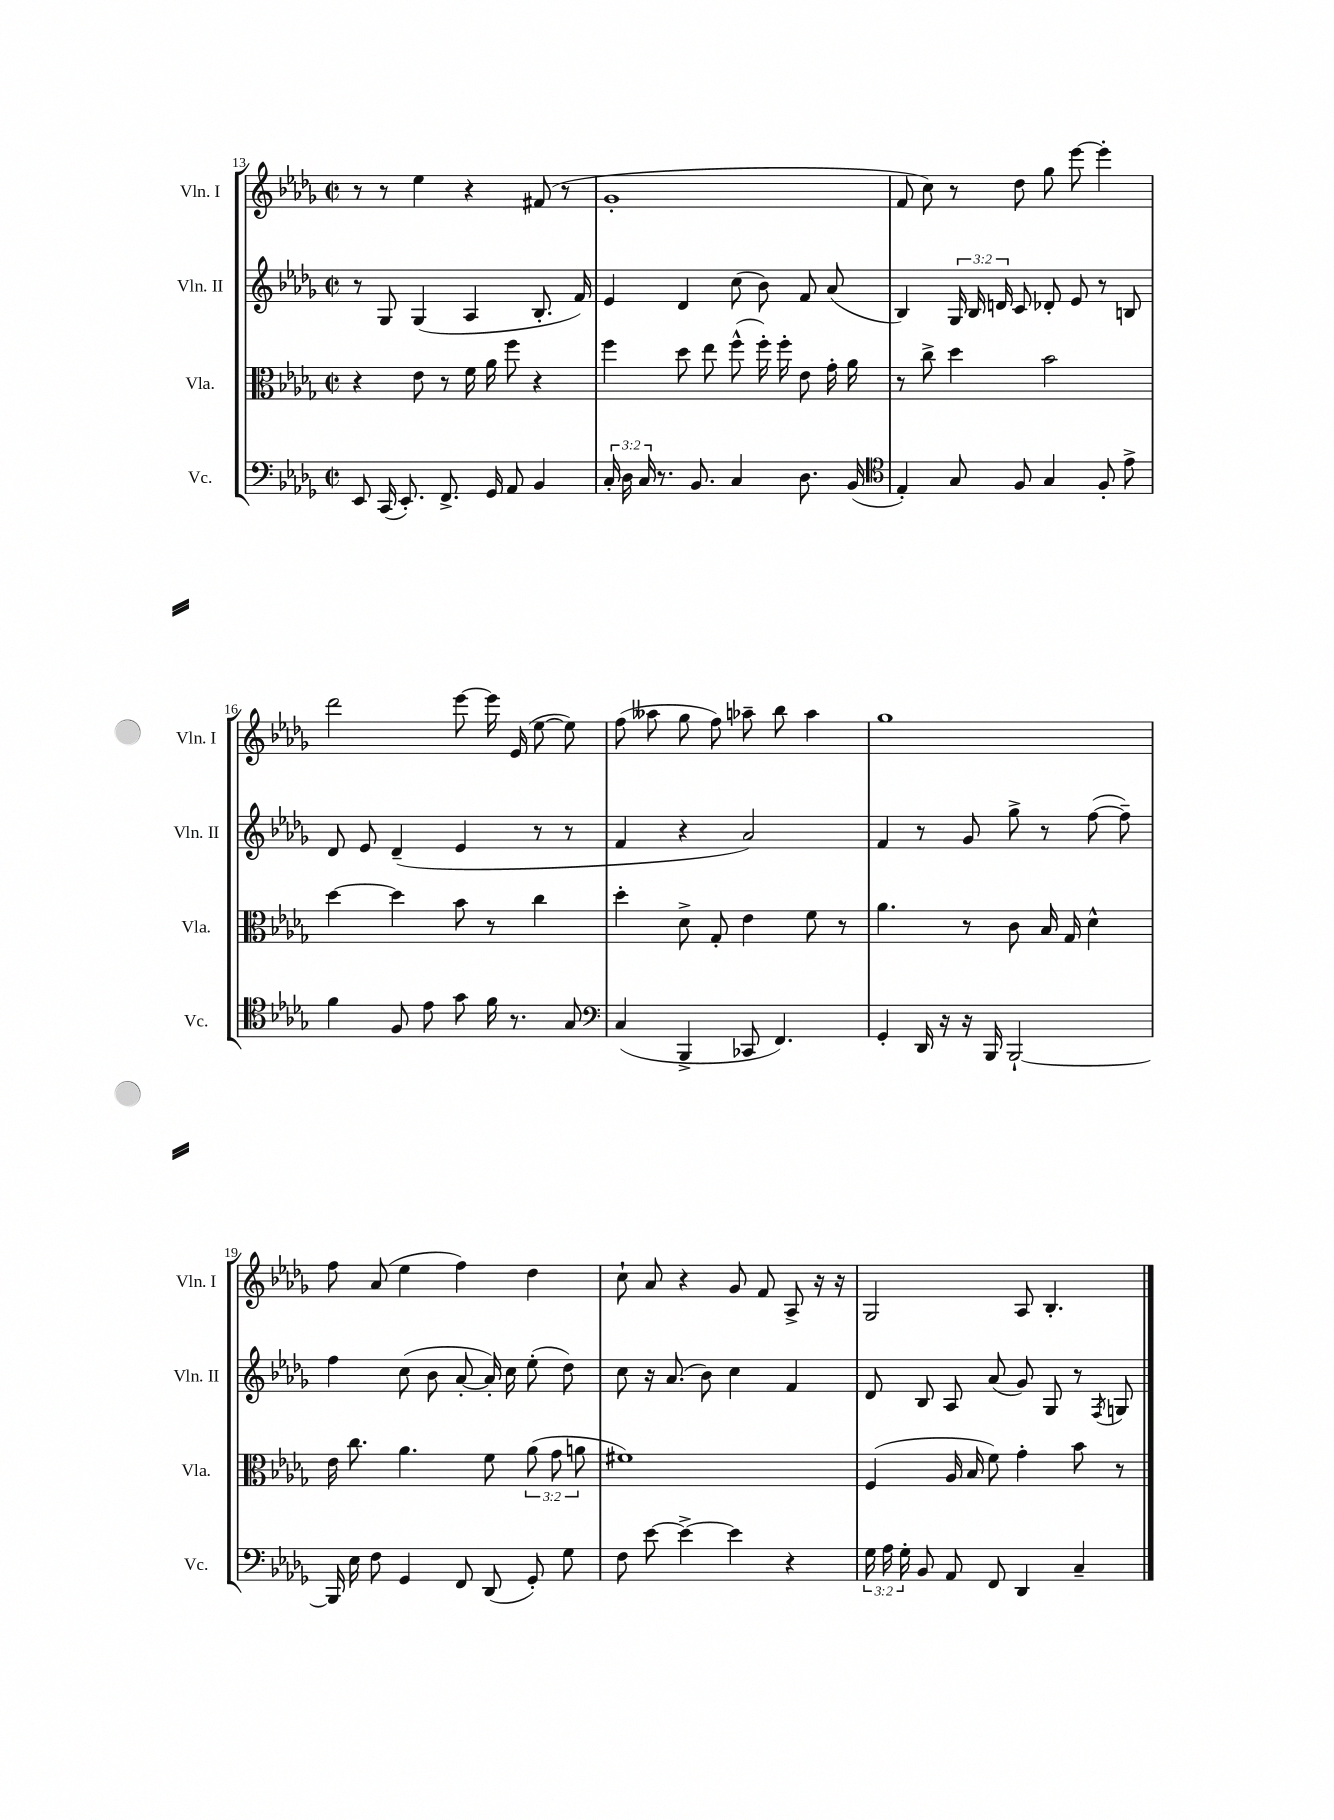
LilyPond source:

<<
\new StaffGroup <<
\new Staff = "s0" \with { instrumentName = "Vln. I" shortInstrumentName = "Vln. I" } {
    \clef treble \key des \major \defaultTimeSignature \time 2/2
    \autoBeamOff r8 r8 ees''4 r4 fis'8( r8 |
    ges'1-. |
    f'8 c''8) r8 des''8 ges''8 ees'''8~ ees'''4-. |
    des'''2 ees'''8~ ees'''16 ees'16( ees''8~ ees''8) |
    f''8( aeses''8 ges''8 f''8) aes''8-- bes''8 aes''4 |
    ges''1 |
    f''8 aes'8( ees''4 f''4) des''4 |
    c''8-! aes'8 r4 ges'8 f'8 aes8-> r16 r16 |
    ges2 aes8 bes4.-. \bar "|." |
}
\new Staff = "s1" \with { instrumentName = "Vln. II" shortInstrumentName = "Vln. II" } {
    \clef treble \key des \major \defaultTimeSignature \time 2/2 \override Staff.TupletNumber.text = #tuplet-number::calc-fraction-text
    \autoBeamOff r8 ges8 ges4( aes4 bes8.-. f'16) |
    ees'4 des'4 c''8( bes'8) f'8 aes'8( |
    bes4) \tuplet 3/2 { ges16 bes16 d'16 } c'8 des'8-. ees'8 r8 b8 |
    des'8 ees'8 des'4--( ees'4 r8 r8 |
    f'4 r4 aes'2) |
    f'4 r8 ges'8 ges''8-> r8 f''8~( f''8--) |
    f''4 c''8( bes'8 aes'8~-. aes'16-.) c''16 ees''8-.( des''8) |
    c''8 r16 aes'8.( bes'8) c''4 f'4 |
    des'8 bes8 aes8 aes'8( ges'8) ges8 r8 \acciaccatura { f8 } g8 \bar "|." |
}
\new Staff = "s2" \with { instrumentName = "Vla." shortInstrumentName = "Vla." } {
    \clef alto \key des \major \defaultTimeSignature \time 2/2 \override Staff.TupletNumber.text = #tuplet-number::calc-fraction-text
    \autoBeamOff r4 ees'8 r8 f'16 aes'16 f''8 r4 |
    f''4 des''8 ees''8 f''8-^( f''16-.) f''16-. ees'8 ges'16-. aes'16 |
    r8 c''8-> des''4 bes'2 |
    des''4~ des''4 bes'8 r8 c''4 |
    des''4-. des'8-> ges8-. ees'4 f'8 r8 |
    aes'4. r8 c'8 bes16 ges16 des'4-^ |
    ees'16 c''8. aes'4. f'8 \tuplet 3/2 { aes'8( ges'8 a'8 } |
    fis'1) |
    f4( aes16 bes16 f'8) ges'4-. bes'8 r8 \bar "|." |
}
\new Staff = "s3" \with { instrumentName = "Vc." shortInstrumentName = "Vc." } {
    \clef bass \key des \major \defaultTimeSignature \time 2/2 \override Staff.TupletNumber.text = #tuplet-number::calc-fraction-text
    \autoBeamOff ees,8 c,16( ees,8.-.) f,8.-> ges,16 aes,8 bes,4 |
    \tuplet 3/2 { c16-. des16 c16 } r8. bes,8. c4 des8. bes,16( |
    \clef tenor ees4-.) ges8 f8 ges4 f8-. ees'8-> |
    f'4 f8 ees'8 ges'8 f'16 r8. ges8 |
    \clef bass c4( bes,,4-> ces,8 f,4.) |
    ges,4-. des,16 r16 r16 bes,,16 bes,,2~-! |
    bes,,16 ees16 f8 ges,4 f,8 des,8( ges,8-.) ges8 |
    f8 ees'8~ ees'4~-> ees'4 r4 |
    \tuplet 3/2 { ges16 aes16 ges16-. } bes,8 aes,8 f,8 des,4 c4-- \bar "|." |
}
>>
>>
\layout { \context { \Score currentBarNumber = #13 } }
